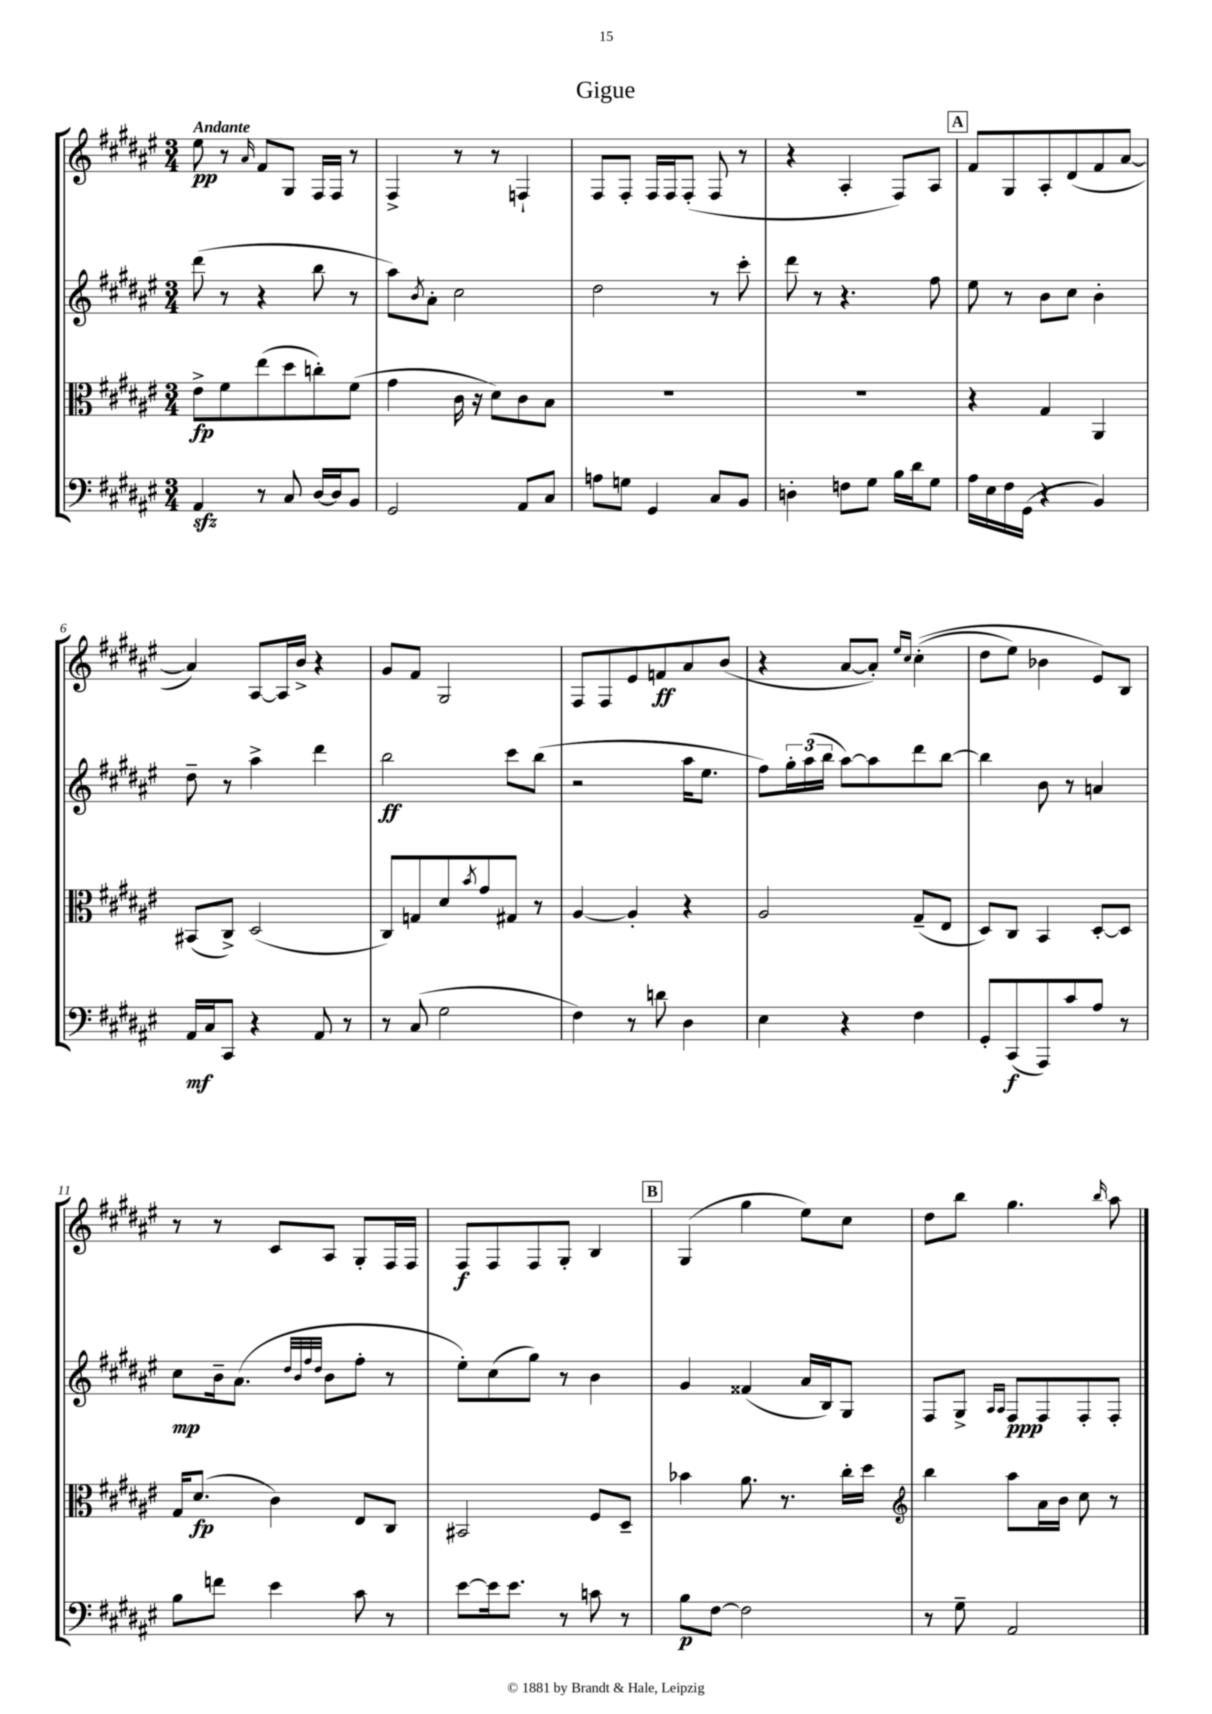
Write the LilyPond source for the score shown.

\header { title = "Gigue" }
<<
\new StaffGroup <<
\new Staff = "s0" {
    \clef treble \key fis \major \numericTimeSignature \time 3/4 \tempo "Andante"
    eis''8\pp r8 \grace { ais'16 } fis'8 gis8 fis16 fis16 r8 |
    fis4-> r8 r8 f4-! |
    fis8 fis8-. fis16 fis16 fis8-.( fis8 r8 |
    r4 ais4-. fis8) ais8 |
    \mark \markup { \box "A" } fis'8 gis8 ais8-. dis'8( fis'8 ais'8~ |
    ais'4) ais8~ ais16 b'16-> r4 |
    gis'8 fis'8 gis2 |
    fis8 fis8 eis'8 f'8\ff ais'8 b'8( |
    r4 ais'8~ ais'8-.) \grace { eis''16 cis''16 } cis''4-.(\( |
    dis''8 eis''8) bes'4 eis'8\) b8 |
    r8 r8 cis'8 ais8 gis8-. fis16 fis16 |
    fis8\f fis8 fis8 gis8-. b4 |
    \mark \markup { \box "B" } gis4( gis''4 eis''8) cis''8 |
    dis''8 b''8 gis''4. \grace { b''16 } ais''8 \bar "|." |
}
\new Staff = "s1" {
    \clef treble \key fis \major \numericTimeSignature \time 3/4
    dis'''8( r8 r4 b''8 r8 |
    ais''8) \acciaccatura { b'8 } ais'8-. cis''2 |
    dis''2 r8 cis'''8-. |
    dis'''8 r8 r4. fis''8 |
    \mark \markup { \box "A" } eis''8 r8 b'8 cis''8 b'4-. |
    dis''8-- r8 ais''4-> dis'''4 |
    b''2\ff cis'''8 b''8( |
    r2 ais''16 eis''8. |
    fis''8) \tuplet 3/2 { gis''16-. ais''16( b''16 } ais''8~) ais''8 dis'''8 b''8~ |
    b''4 b'8 r8 a'4 |
    cis''8\mp b'16-- ais'8.( \grace { dis''32 b'32 fis''32 dis''32 } b'8 fis''8-. r8 |
    eis''8-.) cis''8( gis''8) r8 b'4 |
    \mark \markup { \box "B" } gis'4 fisis'4( ais'16 b16) gis8 |
    fis8 gis8-> \grace { ais16 ais16 } fis8\ppp fis8 fis8-. fis8-. \bar "|." |
}
\new Staff = "s2" {
    \clef alto \key fis \major \numericTimeSignature \time 3/4
    eis'8->\fp fis'8 eis''8( dis''8 c''8-.) fis'8( |
    gis'4 cis'16 r16 dis'8) cis'8 b8 |
    R2. |
    R2. |
    \mark \markup { \box "A" } r4 gis4 ais,4 |
    bis,8( cis8->) dis2( |
    cis8) g8 dis'8 \acciaccatura { b'8 } gis'8 gis8 r8 |
    ais4~ ais4-. r4 |
    ais2 gis8--( eis8 |
    dis8) cis8 b,4 dis8~-. dis8 |
    gis16 dis'8.\fp( cis'4) eis8 cis8 |
    bis,2 fis8 dis8-- |
    \mark \markup { \box "B" } bes'4 ais'8. r8. cis''16-. dis''16 |
    \clef treble b''4 ais''8 ais'16 b'16 cis''8 r8 \bar "|." |
}
\new Staff = "s3" {
    \clef bass \key fis \major \numericTimeSignature \time 3/4
    ais,4\sfz r8 cis8 dis16~ dis16 b,8 |
    gis,2 ais,8 cis8 |
    a8 g8 gis,4 cis8 b,8 |
    d4-. f8 gis8 b16 dis'16 gis8 |
    \mark \markup { \box "A" } ais16 eis16 fis16 gis,16( r4 b,4) |
    ais,16\mf cis16 cis,8 r4 ais,8 r8 |
    r8 cis8( gis2 |
    fis4) r8 d'8 dis4 |
    eis4 r4 fis4 |
    gis,8-. cis,8\f( ais,,8) cis'8 ais8 r8 |
    b8 f'8 eis'4 cis'8 r8 |
    eis'8~ eis'16 eis'8. r8 c'8 r8 |
    \mark \markup { \box "B" } b8\p fis8~ fis2 |
    r8 gis8-- ais,2 \bar "|." |
}
>>
>>
